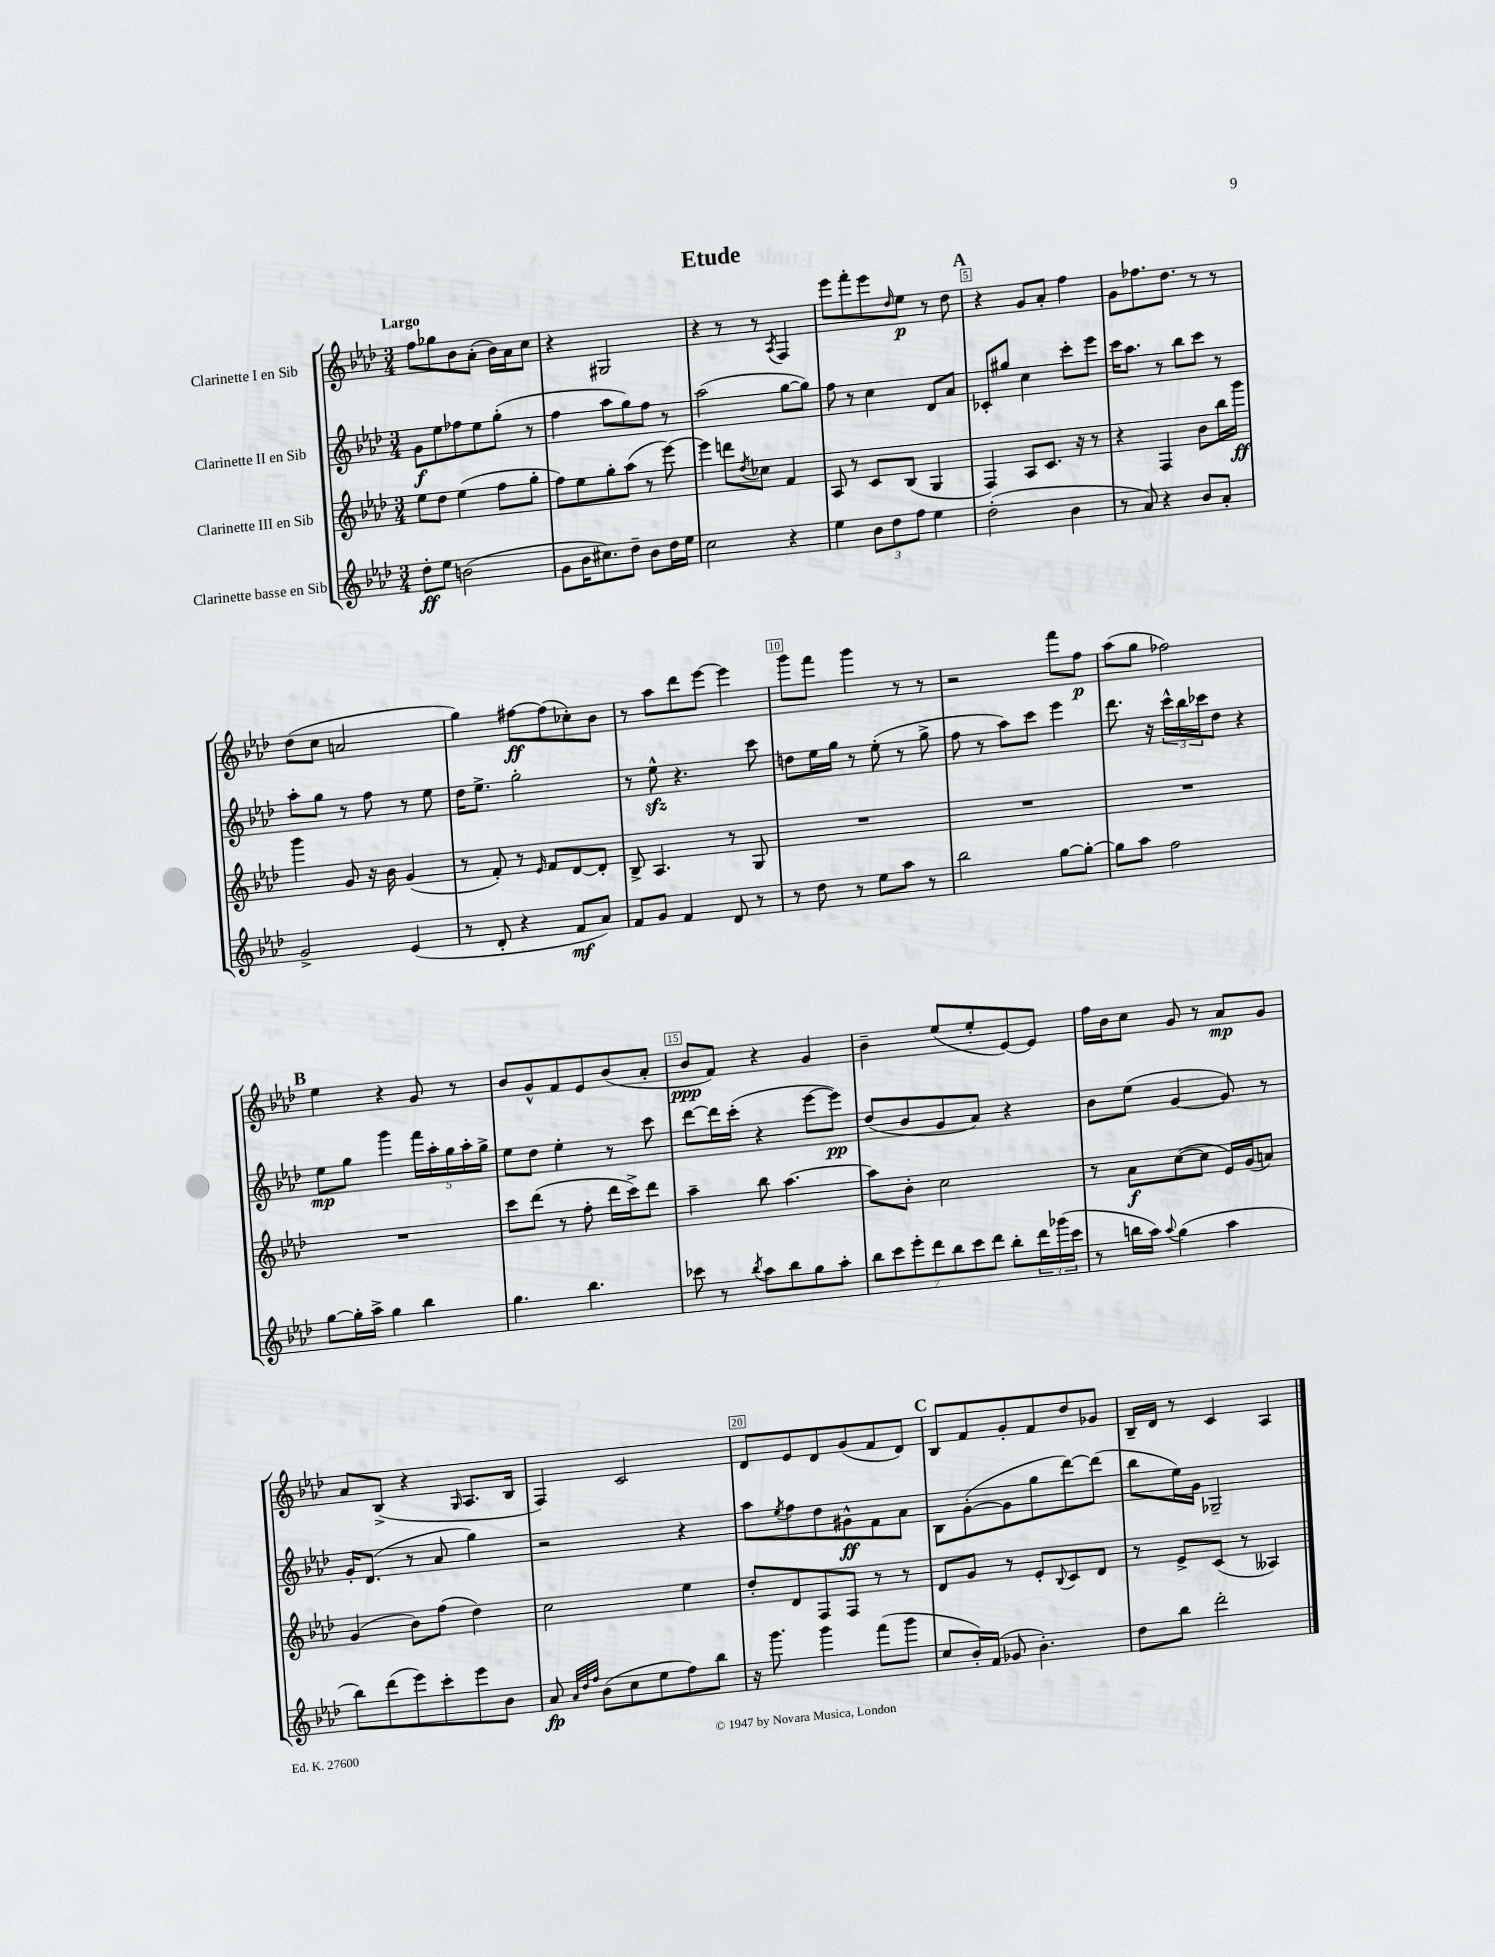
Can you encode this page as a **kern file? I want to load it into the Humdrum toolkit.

**kern	**dynam	**kern	**dynam	**kern	**dynam	**kern	**dynam
*part4	*part4	*part3	*part3	*part2	*part2	*part1	*part1
*staff4	*staff4	*staff3	*staff3	*staff2	*staff2	*staff1	*staff1
*I"Clarinette basse en Sib	*	*I"Clarinette III en Sib	*	*I"Clarinette II en Sib	*	*I"Clarinette I en Sib	*
*clefG2	*	*clefG2	*	*clefG2	*	*clefG2	*
*k[b-e-a-d-]	*	*k[b-e-a-d-]	*	*k[b-e-a-d-]	*	*k[b-e-a-d-]	*
*M3/4	*	*M3/4	*	*M3/4	*	*M3/4	*
=1	=1	=1	=1	=1	=1	=1	=1
!	!	!	!	!	!	!LO:TX:a:B:t=Largo	!
8dd-'\L	ff	8ee-\L	.	8g\L	f	8ff\L	.
8ee-\J	.	8dd-\J	.	8ee-\	.	8gg-X\	.
(2bn\	.	(4ee-\	.	8ff-X\	.	8b-\	.
.	.	.	.	8ee-\	.	(8a-'\J	.
.	.	8ff\L	.	(8gg'\J	.	16b-\LL)	.
.	.	.	.	.	.	16a-\J	.
.	.	8gg'\J	.	8r	.	8cc\J	.
=2	=2	=2	=2	=2	=2	=2	=2
8g\L	.	8ff\L)	.	4ff\	.	4r	.
16b-\K	.	8ee-\	.	.	.	.	.
8.cc#X\)	.	.	.	.	.	.	.
.	.	8gg'\	.	8aa-\L	.	2G#X/	.
8dd-~\J	.	(8aa-\J	.	8gg\)	.	.	.
8b-\L	.	8r	.	8ff\J	.	.	.
16dd-\L	.	[8eee-\)	.	8r	.	.	.
16ee-\JJ	.	.	.	.	.	.	.
=3	=3	=3	=3	=3	=3	=3	=3
2cc\	.	4eee-\]	.	(2aa-\	.	4r	.
.	.	8dddn\L	.	.	.	8r	.
.	.	8qdd-/	.	.	.	.	.
.	.	8cc-X\J	.	.	.	8r	.
.	.	.	.	.	.	8qA-/	.
4r	.	4f/	.	[8gg\L	.	4F/	.
.	.	.	.	8gg\J])	.	.	.
=4	=4	=4	=4	=4	=4	=4	=4
4ee-\	.	8A-/	.	8ff\	.	8eee-\L	.
.	.	8r	.	8r	.	8fff'\	.
12b-\L	.	8c/L	.	4cc\	.	8eee-\	.
12dd-\	.	.	.	.	.	.	.
.	.	.	.	.	.	16qqdd-/	.
.	.	(8B-/J	.	.	.	8ee-\J	p
12ff\J	.	.	.	.	.	.	.
4ee-\	.	4G/	.	8d-/L	.	8r	.
.	.	.	.	8a-/J	.	8dd-\	.
!!LO:REH:place=s1:t=A
=5	=5	=5	=5	=5	=5	=5	=5
(2dd-'\	.	4F/)	.	8c-X'/L	.	4r	.
.	.	.	.	8gg#X/J	.	.	.
.	.	8A-/L	.	4cc\	.	8g/L	.
.	.	8.c/J	.	.	.	8a-'/J	.
4b-\	.	.	.	8ccc'\L	.	4ff\	.
.	.	16r	.	.	.	.	.
.	.	8r	.	8eee-\J	.	.	.
=6	=6	=6	=6	=6	=6	=6	=6
8r	.	4r	.	16ccc\KL	.	8g\L	.
.	.	.	.	8.aa-\J	.	.	.
8a-/)	.	.	.	.	.	8.ff-X\	.
4r	.	4F/	.	8r	.	.	.
.	.	.	.	.	.	8.dd-\J	.
.	.	.	.	8bb-\L	.	.	.
8b-/L	.	8b-\L	.	8ccc\J	.	8r	.
8a-'/J	.	16bb-\L	.	8r	.	8r	.
.	.	16ggg\JJ	ff	.	.	.	.
!!LO:LB:g=z
=7	=7	=7	=7	=7	=7	=7	=7
2g^/	.	4ggg\	.	8aa-'\L	.	(8dd-\L	.
.	.	.	.	8gg\J	.	8cc\J	.
.	.	8g/	.	8r	.	2an/	.
.	.	16r	.	8ff\	.	.	.
.	.	16b-\	.	.	.	.	.
(4e-/	.	(4g/	.	8r	.	.	.
.	.	.	.	8ee-\	.	.	.
=8	=8	=8	=8	=8	=8	=8	=8
8r	.	8r	.	16dd-\KL	.	4gg\)	.
.	.	.	.	8.ee-^\J	.	.	.
8d-'/	.	8f'/)	.	.	.	.	.
4r	.	8r	.	2gg'\	.	[8ff#X\L	ff
.	.	16qqe-/	.	.	.	.	.
.	.	8f/L	.	.	.	(8ff#\]	.
8f/L	mf	[8d-/	.	.	.	8cc-X'\)	.
8a-/J)	.	8d-'/J]	.	.	.	8b-\J	.
=9	=9	=9	=9	=9	=9	=9	=9
8f/L	.	8B-^/	.	8r	.	8r	.
8g/J	.	4.A-/	.	8ee-zz^^\	.	8aa-\L	.
4f/	.	.	.	4.r	.	8ddd-\	.
.	.	.	.	.	.	[8eee-\J	.
8d-/	.	8r	.	.	.	4eee-\]	.
8r	.	8G/	.	8ccc\	.	.	.
=10	=10	=10	=10	=10	=10	=10	=10
8r	.	2.r	.	8ddn\L	.	8ggg\L	.
8dd-\	.	.	.	16ee-\L	.	8fff\J	.
.	.	.	.	16gg\JJ	.	.	.
8r	.	.	.	8r	.	4ggg\	.
8ee-\L	.	.	.	(8ee-'\	.	.	.
8aa-\J	.	.	.	8r	.	8r	.
8r	.	.	.	8gg^\	.	8r	.
=11	=11	=11	=11	=11	=11	=11	=11
2bb-\	.	2.r	.	8ff\	.	2r	.
.	.	.	.	8r	.	.	.
.	.	.	.	8aa-\L)	.	.	.
.	.	.	.	8ccc\J	.	.	.
[8gg\L	.	.	.	4eee-\	.	8fff\L	.
8gg'\J_	.	.	.	.	.	8ff\J	p
=12	=12	=12	=12	=12	=12	=12	=12
8gg\L]	.	2.r	.	8.ddd-\	.	(8aa-\L	.
8aa-\J	.	.	.	.	.	8gg\J	.
.	.	.	.	16r	.	.	.
2ff\	.	.	.	24ccc^^\LL	.	2ff-X\)	.
.	.	.	.	24bb-\	.	.	.
.	.	.	.	24ccc-X\J	.	.	.
.	.	.	.	8dd-\J	.	.	.
.	.	.	.	4r	.	.	.
!!LO:LB:g=z
!!LO:REH:place=s1:t=B
=13	=13	=13	=13	=13	=13	=13	=13
[8gg\L	.	2.r	.	8ee-\L	mp	4ee-\	.
16gg'\L]	.	.	.	8gg\J	.	.	.
16aa-^\JJ	.	.	.	.	.	.	.
4gg\	.	.	.	4ggg\	.	4r	.
4bb-\	.	.	.	20fff\LL	.	8g/	.
.	.	.	.	20aa-'\	.	.	.
.	.	.	.	20gg\	.	.	.
.	.	.	.	.	.	8r	.
.	.	.	.	20aa-'\	.	.	.
.	.	.	.	20gg^\JJ	.	.	.
=14	=14	=14	=14	=14	=14	=14	=14
4.gg\	.	8ccc\L	.	8ee-\L	.	8b-/L	.
.	.	(8ddd-\J	.	8dd-\J	.	8g^^/	.
.	.	8r	.	4ee-'\	.	8f/	.
4.bb-\	.	8ff'\	.	.	.	8e-/	.
.	.	16ddd-\LL	.	8r	.	(8b-/	.
.	.	16ccc^\J)	.	.	.	.	.
.	.	8ddd-\J	.	8ccc\	.	8a-'/J	.
=15	=15	=15	=15	=15	=15	=15	=15
8ccc-X\	.	4aa-~\	.	[8ddd-\L	.	8b-/L	ppp
8r	.	.	.	16ddd-\L]	.	8f/J)	.
.	.	.	.	(16ccc'\JJ	.	.	.
8qbb-/	.	.	.	.	.	.	.
8aa-\L	.	8bb-\	.	4r	.	4r	.
8bb-\	.	[4.aa-\	.	.	.	.	.
8gg\	.	.	.	[8eee-\L	.	4g/	.
8aa-'\J	.	.	.	8eee-\J])	pp	.	.
=16	=16	=16	=16	=16	=16	=16	=16
14bb-\L	.	8aa-\L]	.	(8dd-/L	.	4b-~\	.
14ccc\	.	.	.	.	.	.	.
.	.	8b-'\J	.	8b-/	.	.	.
14eee-'\	.	.	.	.	.	.	.
14ddd-\	.	.	.	.	.	.	.
.	.	2cc\	.	8g/	.	(8ee-/L	.
14bb-\	.	.	.	.	.	.	.
14ccc\	.	.	.	.	.	.	.
.	.	.	.	8a-/J)	.	8ee-'/	.
14ddd-\J	.	.	.	.	.	.	.
8bb-'\L	.	.	.	4r	.	[8e-/)	.
24ddd-\L	.	.	.	.	.	8e-/J]	.
(24ggg-X\	.	.	.	.	.	.	.
24ccc\JJ	.	.	.	.	.	.	.
=17	=17	=17	=17	=17	=17	=17	=17
8r	.	8r	.	8b-\L	.	16ff\LL	.
.	.	.	.	.	.	16b-\J	.
16bbn\LL	.	8a-\L	f	(8ee-\J	.	8cc\J	.
16aa-\JJ)	.	.	.	.	.	.	.
8qqaa-/	.	.	.	.	.	.	.
(4gg\	.	([8cc\	.	[4g/	.	8g/	.
.	.	8cc\J]	.	.	.	8r	.
4aa-\	.	16e-/LL)	.	8g/])	.	8a-/L	mp
.	.	(16g/J	.	.	.	.	.
.	.	8an/J)	.	8r	.	8g/J	.
!!LO:LB:g=z
=18	=18	=18	=18	=18	=18	=18	=18
8bb-\L)	.	(4g/	.	16g'/KL	.	8a-/L	.
.	.	.	.	(8.d-/J	.	.	.
(8ddd-\	.	.	.	.	.	(8B-^/J	.
8eee-\)	.	8b-\L)	.	8r	.	4r	.
8ccc'\	.	(8ff\J	.	8a-/	.	.	.
.	.	.	.	.	.	16qqG/	.
8eee-\	.	4dd-\)	.	4gg\)	.	8.A-/L	.
8b-\J	.	.	.	.	.	.	.
.	.	.	.	.	.	16B-/Jk	.
=19	=19	=19	=19	=19	=19	=19	=19
8a-/	fp	2cc\	.	2r	.	4F/)	.
32qqa-/LLL	.	.	.	.	.	.	.
32qqdd-/	.	.	.	.	.	.	.
32qqff/JJJ	.	.	.	.	.	.	.
(8b-\L	.	.	.	.	.	.	.
8cc\	.	.	.	.	.	2c/	.
8ee-\	.	.	.	.	.	.	.
8ff\)	.	4ee-\	.	4r	.	.	.
8bb-\J	.	.	.	.	.	.	.
=20	=20	=20	=20	=20	=20	=20	=20
16r	.	8dd-'/L	.	8aa-\L	.	8d-/L	.
8.ggg\	.	.	.	.	.	.	.
.	.	.	.	8qee-/	.	.	.
.	.	8d-/	.	8ff\	.	8e-/	.
4ggg\	.	8F/	.	8dd-\	.	8d-/	.
.	.	8F/J	.	8g#X^^\	ff	(8g/	.
(8fff\L	.	8r	.	8f\	.	8f/	.
8ggg\J	.	8r	.	8a-\J	.	8d-/J)	.
!!LO:REH:place=s1:t=C
=21	=21	=21	=21	=21	=21	=21	=21
8cc/L	.	8d-/L	.	8B-\L	.	8B-/L	.
16b-'/L)	.	8g/J	.	([8g'\	.	8f/	.
(16f/JJ	.	.	.	.	.	.	.
8g-X/	.	8r	.	8g\]	.	8g'/	.
4.b-'\)	.	8e-'/L	.	8gg\	.	8f/	.
.	.	8qqB-/	.	.	.	.	.
.	.	8c/	.	[8ddd-\)	.	8dd-/	.
.	.	8d-/J	.	(8ddd-\J]	.	8g-X/J	.
=22	=22	=22	=22	=22	=22	=22	=22
8dd-\L	.	8r	.	8bb-\L	.	16B-~/LL	.
.	.	.	.	.	.	16d-/JJ	.
8bb-\J	.	8e-^/L	.	16ee-\L)	.	8r	.
.	.	.	.	16g\JJ	.	.	.
2ddd-'\	.	(8c/J	.	2G-X~/	.	4c/	.
.	.	8r	.	.	.	.	.
.	.	4A--X/)	.	.	.	4A-/	.
==	==	==	==	==	==	==	==
*-	*-	*-	*-	*-	*-	*-	*-
